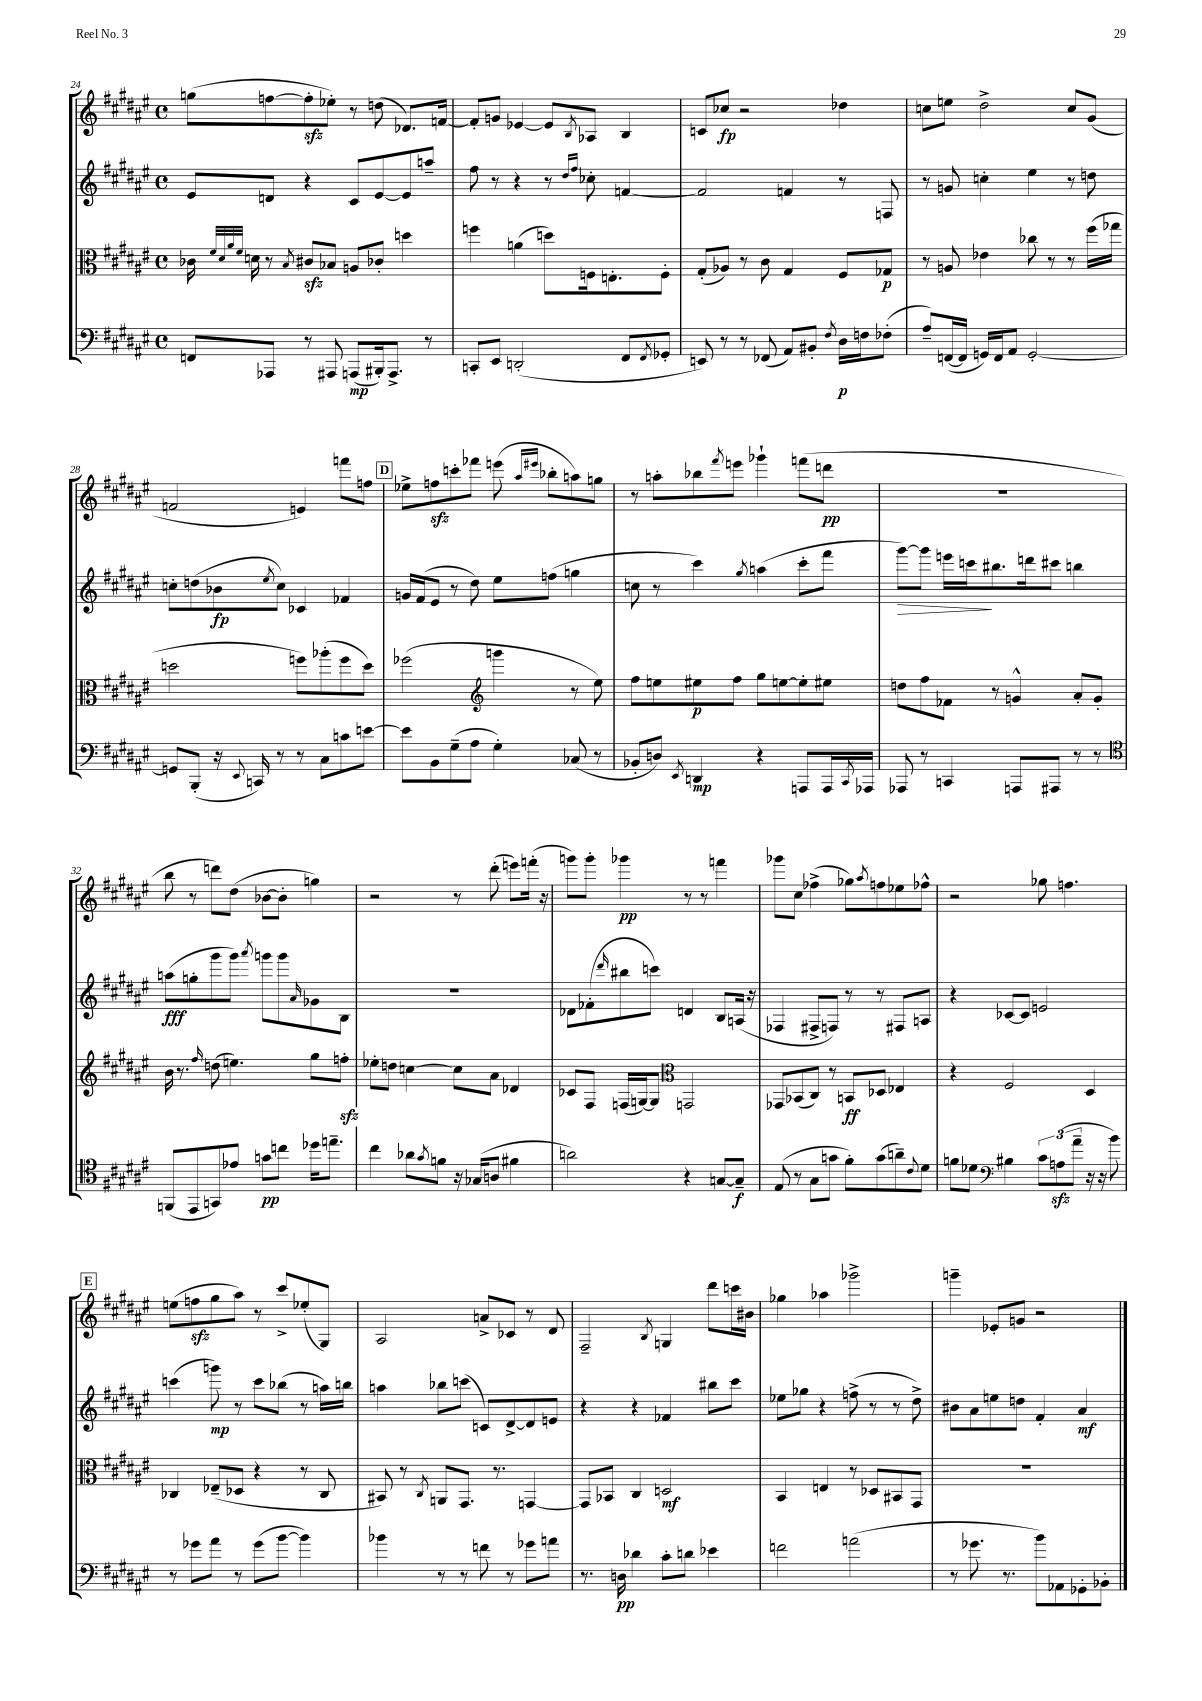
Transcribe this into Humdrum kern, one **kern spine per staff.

**kern	**dynam	**kern	**dynam	**kern	**dynam	**kern	**dynam
*part4	*part4	*part3	*part3	*part2	*part2	*part1	*part1
*staff4	*staff4	*staff3	*staff3	*staff2	*staff2	*staff1	*staff1
*clefF4	*	*clefC3	*	*clefG2	*	*clefG2	*
*k[f#c#g#d#a#e#]	*	*k[f#c#g#d#a#e#]	*	*k[f#c#g#d#a#e#]	*	*k[f#c#g#d#a#e#]	*
*M4/4	*	*M4/4	*	*M4/4	*	*M4/4	*
*met(c)	*	*met(c)	*	*met(c)	*	*met(c)	*
=24	=24	=24	=24	=24	=24	=24	=24
8FFn/L	.	16c-X\	.	8e#/L	.	(8ggn\L	.
.	.	32qqf#/LLL	.	.	.	.	.
.	.	32qqd#/	.	.	.	.	.
.	.	32qqa#/	.	.	.	.	.
.	.	32qqf#/JJJ	.	.	.	.	.
.	.	16dn\	.	.	.	.	.
8AAA-X/J	.	8r	.	8dn/J	.	[8ffn\	.
.	.	8qB/	.	.	.	.	.
8r	.	8c#Xzz/L	.	4r	.	8ffzz'\]	.
8AAA#X/	.	8B-X/J	.	.	.	8ee-X'\J)	.
(8AAAn/L	mp	8An/L	.	8c#/L	.	8r	.
16BBB#X'/k)	.	8c-X'/J	.	[8e#/	.	(8ddn\	.
8.AAA^/J	.	.	.	.	.	.	.
.	.	4ddn\	.	8e#/]	.	8.d-X/L)	.
8r	.	.	.	8aan~/J	.	.	.
.	.	.	.	.	.	[16fn/Jk	.
=25	=25	=25	=25	=25	=25	=25	=25
8CCn'/L	.	4ffn\	.	8ff#\	.	8f'/L]	.
8EE#/J	.	.	.	8r	.	8gn/J	.
(2DDn'/	.	(4an\	.	4r	.	[4e-X/	.
.	.	8ddn\L)	.	8r	.	8e-/L]	.
.	.	.	.	16qqdd#/LL	.	.	.
.	.	.	.	16qqff#/JJ	.	8qB/	.
.	.	16Fn\k	.	8cc-X'\	.	8A-X/J	.
.	.	8.En'\	.	.	.	.	.
8FF#/L	.	.	.	[4fn/	.	4B/	.
8qFF#/	.	.	.	.	.	.	.
8GG-X'/J	.	8F'\J	.	.	.	.	.
=26	=26	=26	=26	=26	=26	=26	=26
8EEn/)	.	(8G#'/L	.	2f/]	.	8cn/L	.
8r	.	8A-X/J)	.	.	.	8cc-X/J	fp
8r	.	8r	.	.	.	2r	.
(8FF-X/	.	8c#\	.	.	.	.	.
8AA#/L)	.	4G#/	.	4fn/	.	.	.
8BB#X'/J	.	.	.	.	.	.	.
8qF#/	.	.	.	.	.	.	.
16D#\LL	p	8F#/L	.	8r	.	4dd-X\	.
16Fn\J	.	.	.	.	.	.	.
(8F-X'\J	.	8G-X/J	p	8Fn/	.	.	.
=27	=27	=27	=27	=27	=27	=27	=27
8A#~/L)	.	8r	.	8r	.	8ccn\L	.
([16FFn/L	.	8An/	.	8gn/	.	8een\J	.
16FF/JJ]	.	.	.	.	.	.	.
16GGn/LL)	.	4e-X\	.	4ccn'\	.	2dd#^\	.
16FF/J	.	.	.	.	.	.	.
8AA#/J	.	.	.	.	.	.	.
[2GG'/	.	8cc-X\	.	4ee#\	.	.	.
.	.	8r	.	.	.	.	.
.	.	8r	.	8r	.	8cc/L	.
.	.	(16ff#\LL	.	8ddn\	.	(8g#/J	.
.	.	16gg-X\JJ	.	.	.	.	.
!!LO:LB:g=z
=28	=28	=28	=28	=28	=28	=28	=28
8GGn/L]	.	2ddn\	.	8ccn'\L	.	2fn/	.
(8BBB'/J	.	.	.	(8ddn\	.	.	.
16r	.	.	.	8b-X\	fp	.	.
8qqEE#/	.	.	.	.	.	.	.
16CCn/)	.	.	.	.	.	.	.
.	.	.	.	8qee#/	.	.	.
8r	.	.	.	8cc\J)	.	.	.
8r	.	8ffn\L)	.	4c-X/	.	4en/)	.
8C#\L	.	(8aa-X'\	.	.	.	.	.
8cn\	.	8ff\	.	4f-X/	.	8fffn\L	.
[8en\J	.	8dd\J)	.	.	.	8ffn\J	.
!!LO:REH:place=s1:t=D
=29	=29	=29	=29	=29	=29	=29	=29
8e\L]	.	(2ff-X\	.	16gn/LL	.	8ee-X^\L	.
.	.	.	.	(16f#/J	.	.	.
8BB\	.	.	.	8e#/J	.	8ffnzz\	.
(8G#~\	.	.	.	8r	.	8cccn'\	.
8A#\J	.	.	.	8dd#\)	.	8fff-X\J	.
*	*	*clefG2	*	*	*	*	*
4G#'\)	.	4gggn\	.	8ee#\L	.	(8eeen\	.
.	.	.	.	.	.	16qqaa#/LL	.
.	.	.	.	.	.	16qqeee#X/JJ	.
.	.	.	.	(8ffn\J	.	8bb-X'\L	.
(8C-X/	.	8r	.	4ggn\	.	8aan\)	.
8r	.	8ee#\)	.	.	.	8ggn\J	.
=30	=30	=30	=30	=30	=30	=30	=30
8BB-X'/L	.	8ff#\L	.	8ccn\	.	8r	.
8Dn/J)	.	8een\	.	8r	.	8aan'\L	.
8qEE#/	.	.	.	.	.	.	.
4DDn/	mp	8ee#X\	p	4ccc#\)	.	8bb-X\	.
.	.	.	.	.	.	8qfff#/	.
.	.	8ff#\J	.	.	.	8eeen\J	.
.	.	.	.	8qgg#/	.	.	.
4r	.	8gg#\L	.	(4aan\	.	4ggg-X`\	.
.	.	[8een\	.	.	.	.	.
8AAAn/L	.	8ee'\]	.	8ccc#'\L	.	(8fffn\L	.
16AAA/L	.	8ee#X\J	.	8fff#\J	.	8dddn\J	pp
8qCC#/	.	.	.	.	.	.	.
16AAA-X/JJ	.	.	.	.	.	.	.
=31	=31	=31	=31	=31	=31	=31	=31
!	!	!	!	!	!LO:HP:b	!	!
8AAA-X/	.	8ddn\L	.	[8ggg#\L)	>	1r	.
8r	.	8ff#\	.	8ggg#\J]	.	.	.
4CCn/	.	8f-X\J	.	16eeen\LL	.	.	.
.	.	.	.	16cccn\J	.	.	.
.	.	8r	.	8.bb#X\	]	.	.
8AAAn/L	.	4gn^^/	.	.	.	.	.
.	.	.	.	16dddn\k	.	.	.
8AAA#X/J	.	.	.	8ccc#X\J	.	.	.
8r	.	8a#'/L	.	4bbn\	.	.	.
8r	.	8g'/J	.	.	.	.	.
!!LO:LB:g=z
=32	=32	=32	=32	=32	=32	=32	=32
*clefC4	*	*	*	*	*	*	*
(8FFn/L	.	16b\	.	(8aan\L	fff	8bb\	.
.	.	8.r	.	.	.	.	.
8EE#/	.	.	.	8ggn'\	.	8r	.
.	.	16qqff#/	.	.	.	.	.
8GGn/)	.	(8ddn\	.	8ggg#\	.	8dddn\L)	.
8e-X/J	.	4.een\)	.	8ggg#\J)	.	(8dd#\J	.
.	.	.	.	8qaaa#/	.	.	.
8gn\L	pp	.	.	8gggn\L	.	[8b-X\L	.
8ccn\J	.	.	.	8ggg\	.	8b-'\J]	.
.	.	.	.	16qqa#/	.	.	.
16dd-X\KL	.	8gg#\L	.	8g-X\	.	4ggn\)	.
8.een~\J	.	.	.	.	.	.	.
.	.	8ffnzz'\J	.	8B\J	.	.	.
=33	=33	=33	=33	=33	=33	=33	=33
4cc#\	.	8ee-X'\L	.	1r	.	2r	.
.	.	8ddn\J	.	.	.	.	.
8a-X\L	.	[4ccn\	.	.	.	.	.
8qg#/	.	.	.	.	.	.	.
8fn\J	.	.	.	.	.	.	.
16r	.	8cc\L]	.	.	.	8r	.
(16G-X/KL	.	.	.	.	.	.	.
8An/J	.	8a#\J	.	.	.	(8ddd#'\	.
4f#X\	.	4d-X/	.	.	.	8eeen\L)	.
.	.	.	.	.	.	(16fffn'\Jk	.
.	.	.	.	.	.	16r	.
=34	=34	=34	=34	=34	=34	=34	=34
2an\)	.	8c-X/L	.	8d-X\L	.	8gggn\L)	.
.	.	8F#/J	.	(8f-X'\	.	8ggg'\J	.
.	.	.	.	16qqddd#/	.	.	.
.	.	(16Fn/LL	.	8bb#X\	.	4ggg-X\	pp
.	.	[16Gn/J)	.	.	.	.	.
.	.	8G/J]	.	8cccn\J)	.	.	.
*	*	*clefC3	*	*	*	*	*
4r	.	2GGn/	.	4dn/	.	8r	.
.	.	.	.	.	.	8r	.
[8Gn/L	.	.	.	8B/L	.	4fffn\	.
8G~/J]	f	.	.	(16An/Jk	.	.	.
.	.	.	.	16r	.	.	.
=35	=35	=35	=35	=35	=35	=35	=35
(8E#/	.	8GG-X/L	.	4F-X/	.	8ggg-X\L	.
8r	.	(8BB-X/	.	.	.	8cc#\J	.
8G#\L	.	8C#/J)	.	8F#X^/L	.	(4ff-X^\	.
8gn\J	.	8r	.	8Fn/J)	.	.	.
8f#'\L)	.	8BBn/L	ff	8r	.	8gg-X\L)	.
.	.	.	.	.	.	8qaa#/	.
(8g\	.	8D-X/J	.	8r	.	8ffn\	.
8an~\)	.	4E-X/	.	8F#X/L	.	8ee-X\	.
8qqc#/	.	.	.	.	.	.	.
8d#\J	.	.	.	8An/J	.	8ff-X^^\J	.
=36	=36	=36	=36	=36	=36	=36	=36
8fn\L	.	4r	.	4r	.	2r	.
8d-X\J	.	.	.	.	.	.	.
*clefF4	*	*	*	*	*	*	*
4B#X\	.	2F#/	.	[8c-X/L	.	.	.
.	.	.	.	8c-/J]	.	.	.
12c#\L	.	.	.	2en/	.	8gg-X\	.
(12Anzz\	.	.	.	.	.	.	.
.	.	.	.	.	.	4.ffn\	.
12a#~\J	.	.	.	.	.	.	.
16r	.	4D#/	.	.	.	.	.
16r	.	.	.	.	.	.	.
8b\)	.	.	.	.	.	.	.
!!LO:LB:g=z
!!LO:REH:place=s1:t=E
=37	=37	=37	=37	=37	=37	=37	=37
8r	.	4C-X/	.	(4cccn\	.	(8een\L	.
8g-X\L	.	.	.	.	.	8ffnzz\	.
8a#\J	.	(8E-X~/L	.	8gggn\)	mp	8gg#\	.
8r	.	8D-X/J	.	8r	.	8aa#\J)	.
(8g-\L	.	4r	.	8ccc\L	.	8r	.
[8b\J	.	.	.	(8bb-X\J	.	8ccc#^/L	.
4b\])	.	8r	.	8r	.	(8ee-X'/	.
.	.	8C-/	.	16aan\LL)	.	8G#/J)	.
.	.	.	.	16bbn\JJ	.	.	.
=38	=38	=38	=38	=38	=38	=38	=38
4b-X\	.	8BB#X/)	.	4aan\	.	2A#/	.
.	.	8r	.	.	.	.	.
.	.	8qC#/	.	.	.	.	.
8r	.	8AAn/L	.	8bb-X\L	.	.	.
8r	.	8.GG#/J	.	(8cccn\J	.	.	.
8fn\	.	.	.	8cn/L)	.	8an^/L	.
.	.	8.r	.	.	.	.	.
8r	.	.	.	[8d#^/	.	8c-X/J	.
8g-X\L	.	[4GGn/	.	8d#/]	.	8r	.
8an\J	.	.	.	8en/J	.	8d#/	.
=39	=39	=39	=39	=39	=39	=39	=39
8.r	.	8GG/L]	.	4r	.	2F#~/	.
.	.	8BB-X/J	.	.	.	.	.
16Dn\	pp	.	.	.	.	.	.
4d-X\	.	4C#/	.	4r	.	.	.
.	.	.	.	.	.	8qB/	.
8c#'\L	.	2Dn/	mf	4f-X/	.	4Gn/	.
8dn\J	.	.	.	.	.	.	.
4e-X\	.	.	.	8bb#X\L	.	8ddd#\L	.
.	.	.	.	8ccc#\J	.	16cccn\L	.
.	.	.	.	.	.	16b#X\JJ	.
=40	=40	=40	=40	=40	=40	=40	=40
2fn\	.	4BB/	.	8ee-X\L	.	4gg-X\	.
.	.	.	.	8gg-X\J	.	.	.
.	.	4En/	.	4r	.	4aa-X\	.
(2an\	.	8r	.	(8ffn^\	.	2ggg-X^\	.
.	.	8D-X/L	.	8r	.	.	.
.	.	8BB#X/	.	8r	.	.	.
.	.	8GG#/J	.	8dd#^\)	.	.	.
=41	=41	=41	=41	=41	=41	=41	=41
8r	.	1r	.	8b#X\L	.	4gggn~\	.
8.g-X\	.	.	.	8a#\	.	.	.
.	.	.	.	8een\	.	8e-X'/L	.
8.r	.	.	.	.	.	.	.
.	.	.	.	8ddn\J	.	8gn/J	.
8b\L)	.	.	.	4f#'/	.	2r	.
8AA-X\	.	.	.	.	.	.	.
8GG-X'\	.	.	.	4a#/	mf	.	.
8BB-X'\J	.	.	.	.	.	.	.
==	==	==	==	==	==	==	==
*-	*-	*-	*-	*-	*-	*-	*-
